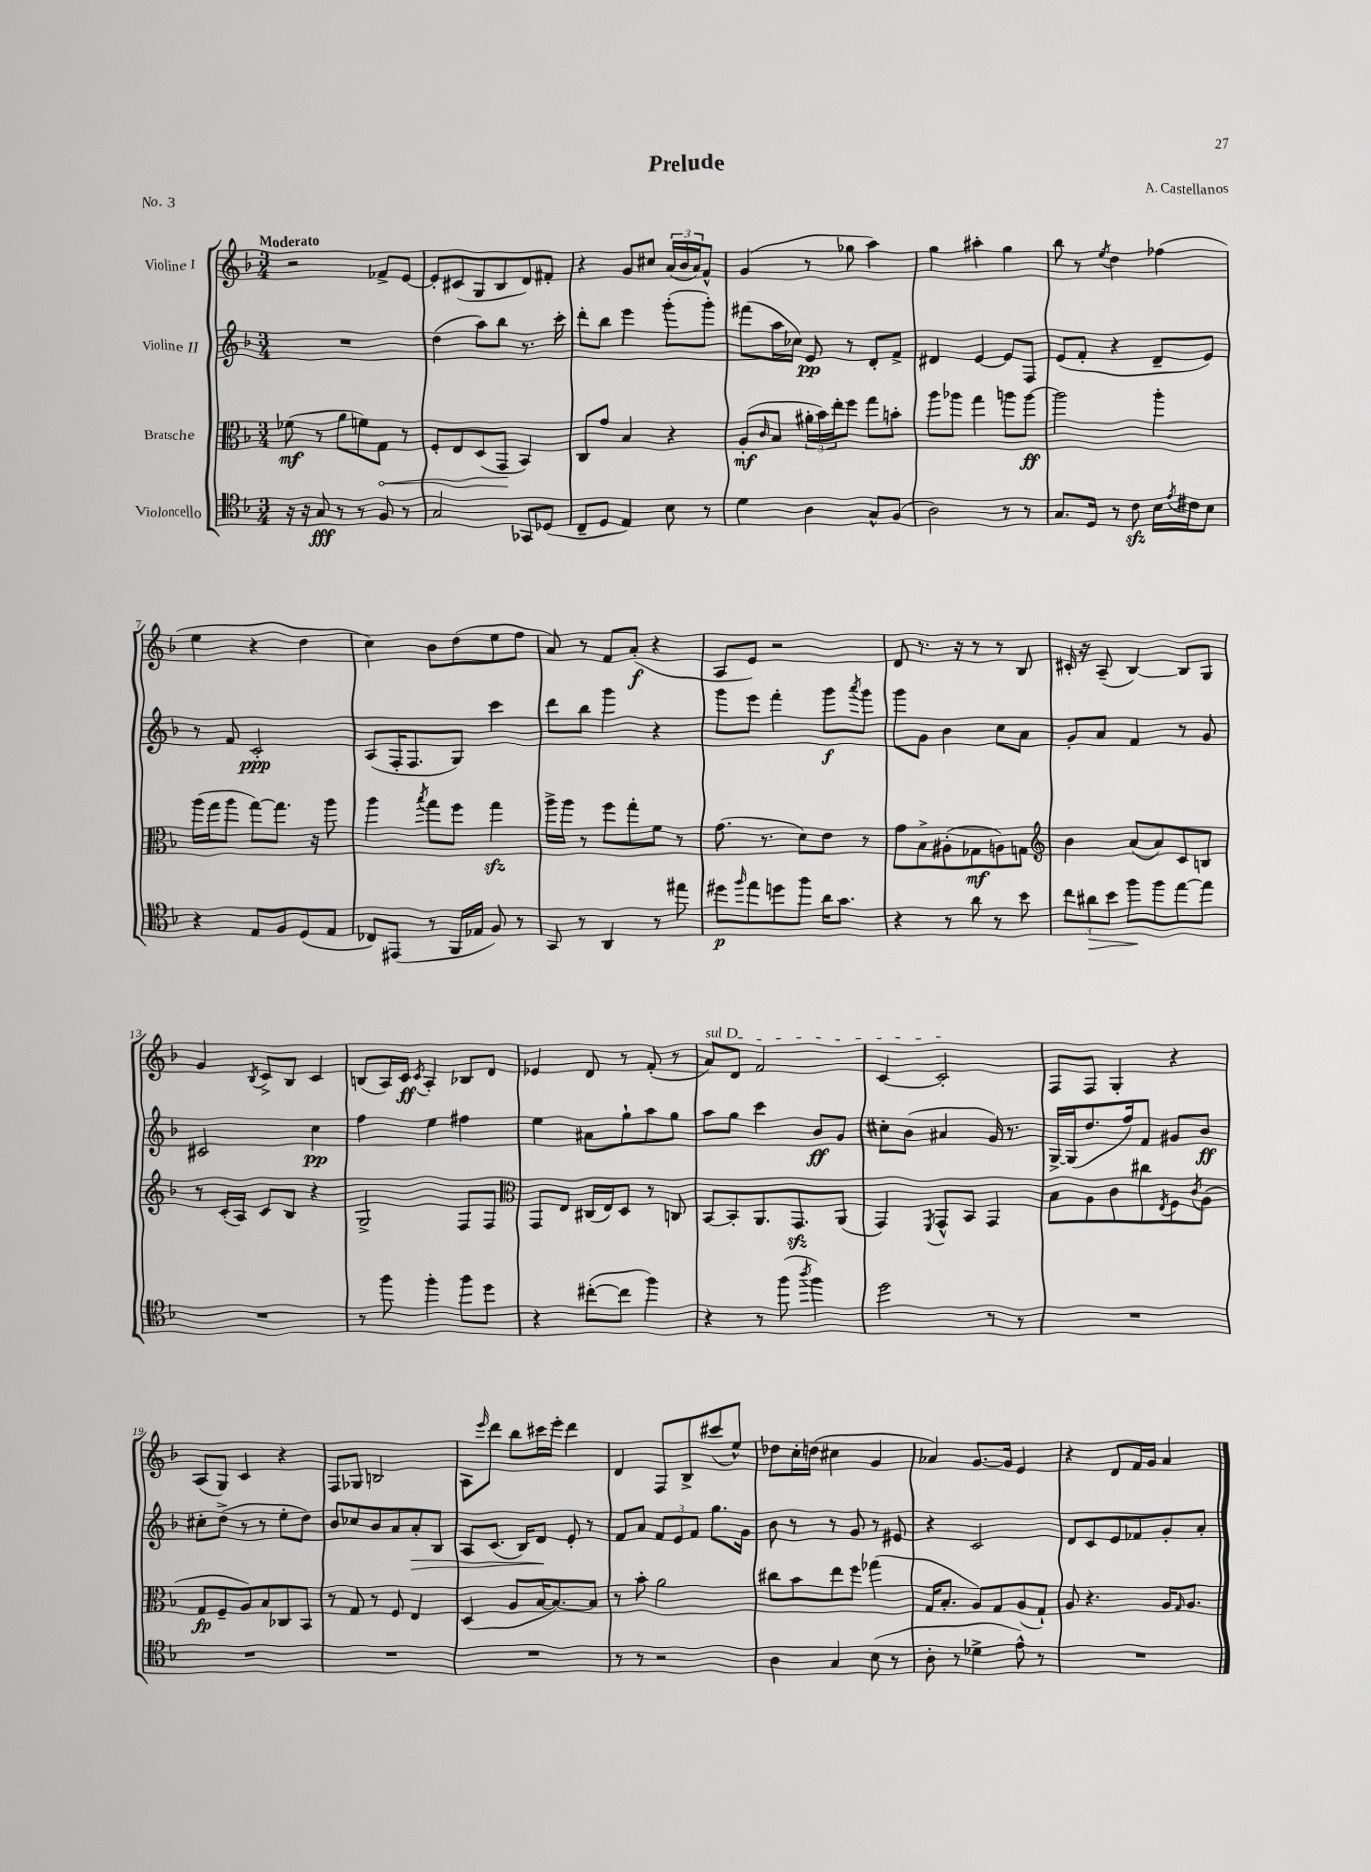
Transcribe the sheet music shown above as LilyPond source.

\header { title = "Prelude" composer = "A. Castellanos" piece = "No. 3" }
<<
\new StaffGroup <<
\new Staff = "s0" \with { instrumentName = "Violine I" } {
    \clef treble \key f \major \numericTimeSignature \time 3/4 \tempo "Moderato"
    r2 fes'8-> e'8~ |
    e'8-. cis'8( g8 bes8 d'8) fis'8-. |
    r4 g'8 cis''8 \tuplet 3/2 { a'16( bes'16 a'16) } f'8-^ |
    g'4( r8 ges''8 a''4) |
    g''4 ais''4-. g''4 |
    bes''8 r8 \acciaccatura { e''8 } d''4 fes''4( |
    e''4 r4 d''4 |
    c''4) bes'8 d''8( e''8 f''8 |
    a'8) r8 f'8 a'8-.\f( r4 |
    a8 e'8) r2 |
    d'8 r8. r16 r8 r8 bes8 |
    cis'16-. r16 a8--( bes4~) bes8 g8 |
    g'4 \acciaccatura { bes8 } c'8-> bes8 c'4 |
    b8( a16) c'16\ff \acciaccatura { c'8 } a4-. bes8 d'8 |
    ees'4 d'8 r8 f'8-.( r8 |
    \once \override TextSpanner.bound-details.left.text = \markup { \italic "sul D" } a'8\startTextSpan) d'8 f'2 |
    c'4~ c'2-.\stopTextSpan |
    f8 f8 g4-. r4 |
    a8( g8) c'4 r4 |
    f8 ges8 b2 |
    a8 \grace { e'''16 } d'''8 bes''8 cis'''16 e'''16-. d'''4 |
    d'4 f8 bes8-> cis'''8( e''8-^) |
    des''8 c''16-. d''16( cis''4 g'4 |
    aes'4) g'8.~ g'16 e'4 |
    r4 d'8 f'16 g'16 a'4 \bar "|." |
}
\new Staff = "s1" \with { instrumentName = "Violine II" } {
    \clef treble \key f \major \numericTimeSignature \time 3/4
    R2. |
    d''4( a''8) bes''8 r8. c'''16-. |
    d'''8-. bes''8 e'''4 g'''8-.( g'''8-.) |
    fis'''8( a''16 ces''16) e'8\pp r8 d'8-. f'8-> |
    dis'4 e'4~ e'8 f8 |
    e'8( f'8-. r4 d'8-- e'8) |
    r8 f'8 c'2-.\ppp |
    a8( f16-. f8. g8) c'''4 |
    d'''8 bes''8 g'''4 r4 |
    g'''8 e'''8 f'''4-. g'''8\f \acciaccatura { a'''8 } g'''8 |
    g'''8 g'8 bes'4 c''8 a'8 |
    g'8-. a'8 f'4 r8 g'8 |
    cis'2 c''4\pp |
    f''4 e''4 fis''4 |
    e''4 ais'8 g''8-! a''8 g''8 |
    a''8 g''8 c'''4 bes'8\ff g'8 |
    cis''8-. bes'8( ais'4 g'16) r8. |
    g16~-> g16( d''8. f''16) f'8 gis'8 bes'8\ff |
    cis''8-. d''8->( r8 r8 e''8-. d''8) |
    bes'8 ces''8 bes'8 a'8 a'8-.\> bes8 |
    a8 c'8.( bes16) d'8\! e'8-. r8 |
    f'8 a'8 \tuplet 3/2 { f'8 e'8 f'8 } g''8. g'16 |
    bes'8 r8 r8 g'8 r8 eis'8 |
    r4 c'2 |
    d'8 c'8 e'8 fes'8 g'8-. a'8-. \bar "|." |
}
\new Staff = "s2" \with { instrumentName = "Bratsche" } {
    \clef alto \key f \major \numericTimeSignature \time 3/4
    fes'8\mf( r8 a'8 f'8) \once \override Hairpin.circled-tip = ##t g8\< r8 |
    f8-. e8 d8( g,8\! bes,4) |
    c8 g'8 bes4 r4 |
    a8-.\mf( \grace { c'16 } bes8 \tuplet 3/2 { ais'16-. bes'16) e''16-. } f''8 g''8 b'8-. |
    a''8 aes''8 g''4 a''8 a''8~\ff |
    a''2 a''4-. |
    a''16( g''16 a''8 g''8~) g''8. r16 a''8 |
    a''4 \acciaccatura { bes''8 } g''8 f''8 g''4\sfz |
    a''16-> a''16 r8 f''8 g''8-. f'8 r8 |
    g'8.( r8. d'8) e'8 r8 |
    g'8 bes8-> ais8-.( ges8\mf a8) g8 |
    \clef treble bes'4 a'8( a'8) c'8 b8 |
    r8 c'16-.( a16) c'8 bes8 r4 |
    g2-> f8 f8 |
    \clef alto g,8 e8 cis16( e16) d8 r8 c8 |
    bes,8~ bes,8-. a,8. g,8.\sfz a,8( |
    g,4) \acciaccatura { f,8 } g,8-^ bes,8 g,4 |
    bes8 a8 c'8 cis''8 \acciaccatura { e8 } f8 \acciaccatura { c'8 } a8( |
    g8\fp f8-- a8) bes8 ces8 bes,8 |
    r8 g8 r8 f8 e4 |
    d4( a8 bes16~ bes8.~) bes8 |
    r8 bes'8-. a'2 |
    cis''8 bes'8 e''8 f''8 ges''4( |
    g16 bes8.-. a8) g8 a8( g8-!) |
    a8 r4. a16 \grace { g16 } a8. \bar "|." |
}
\new Staff = "s3" \with { instrumentName = "Violoncello" } {
    \clef tenor \key f \major \numericTimeSignature \time 3/4
    r16 r16 g8\fff r8 r8 f8 r8 |
    g2 ges,8 des8( |
    c8-- d8 e4) bes8 r8 |
    d'4 a4 g8-^ f8( |
    a2) r8 r8 |
    g8. d16 r8 c'8\sfz bes16 \acciaccatura { e'8 } cis'16 bes8 |
    r4 e8 f8 d8( e8 |
    ces8) eis,8( r8 f,16 ees16 f8) r8 |
    g,8 r8 a,4 r8 eis''8 |
    dis''8\p \grace { f''16 } e''8 d''8 f''8 a'16 g'8. |
    r4 r8 a'8 r8 bes'8 |
    \tuplet 3/2 { c''8 ais'8\> bes'8 } f''8\! f''8 e''8~ e''8 |
    R2. |
    r8 f''8 f''4-. f''8 d''8 |
    r4 cis''8~-.( cis''8 f''4) |
    r4 r8 f''8( \acciaccatura { a''8 } f''4) |
    d''2 r8 r8 |
    R2. |
    R2. |
    R2. |
    R2. |
    r8 r8 r2 |
    a4 g4 bes8( r8 |
    a8-. r8 des'4-> e'8-^) r8 |
    R2. \bar "|." |
}
>>
>>
